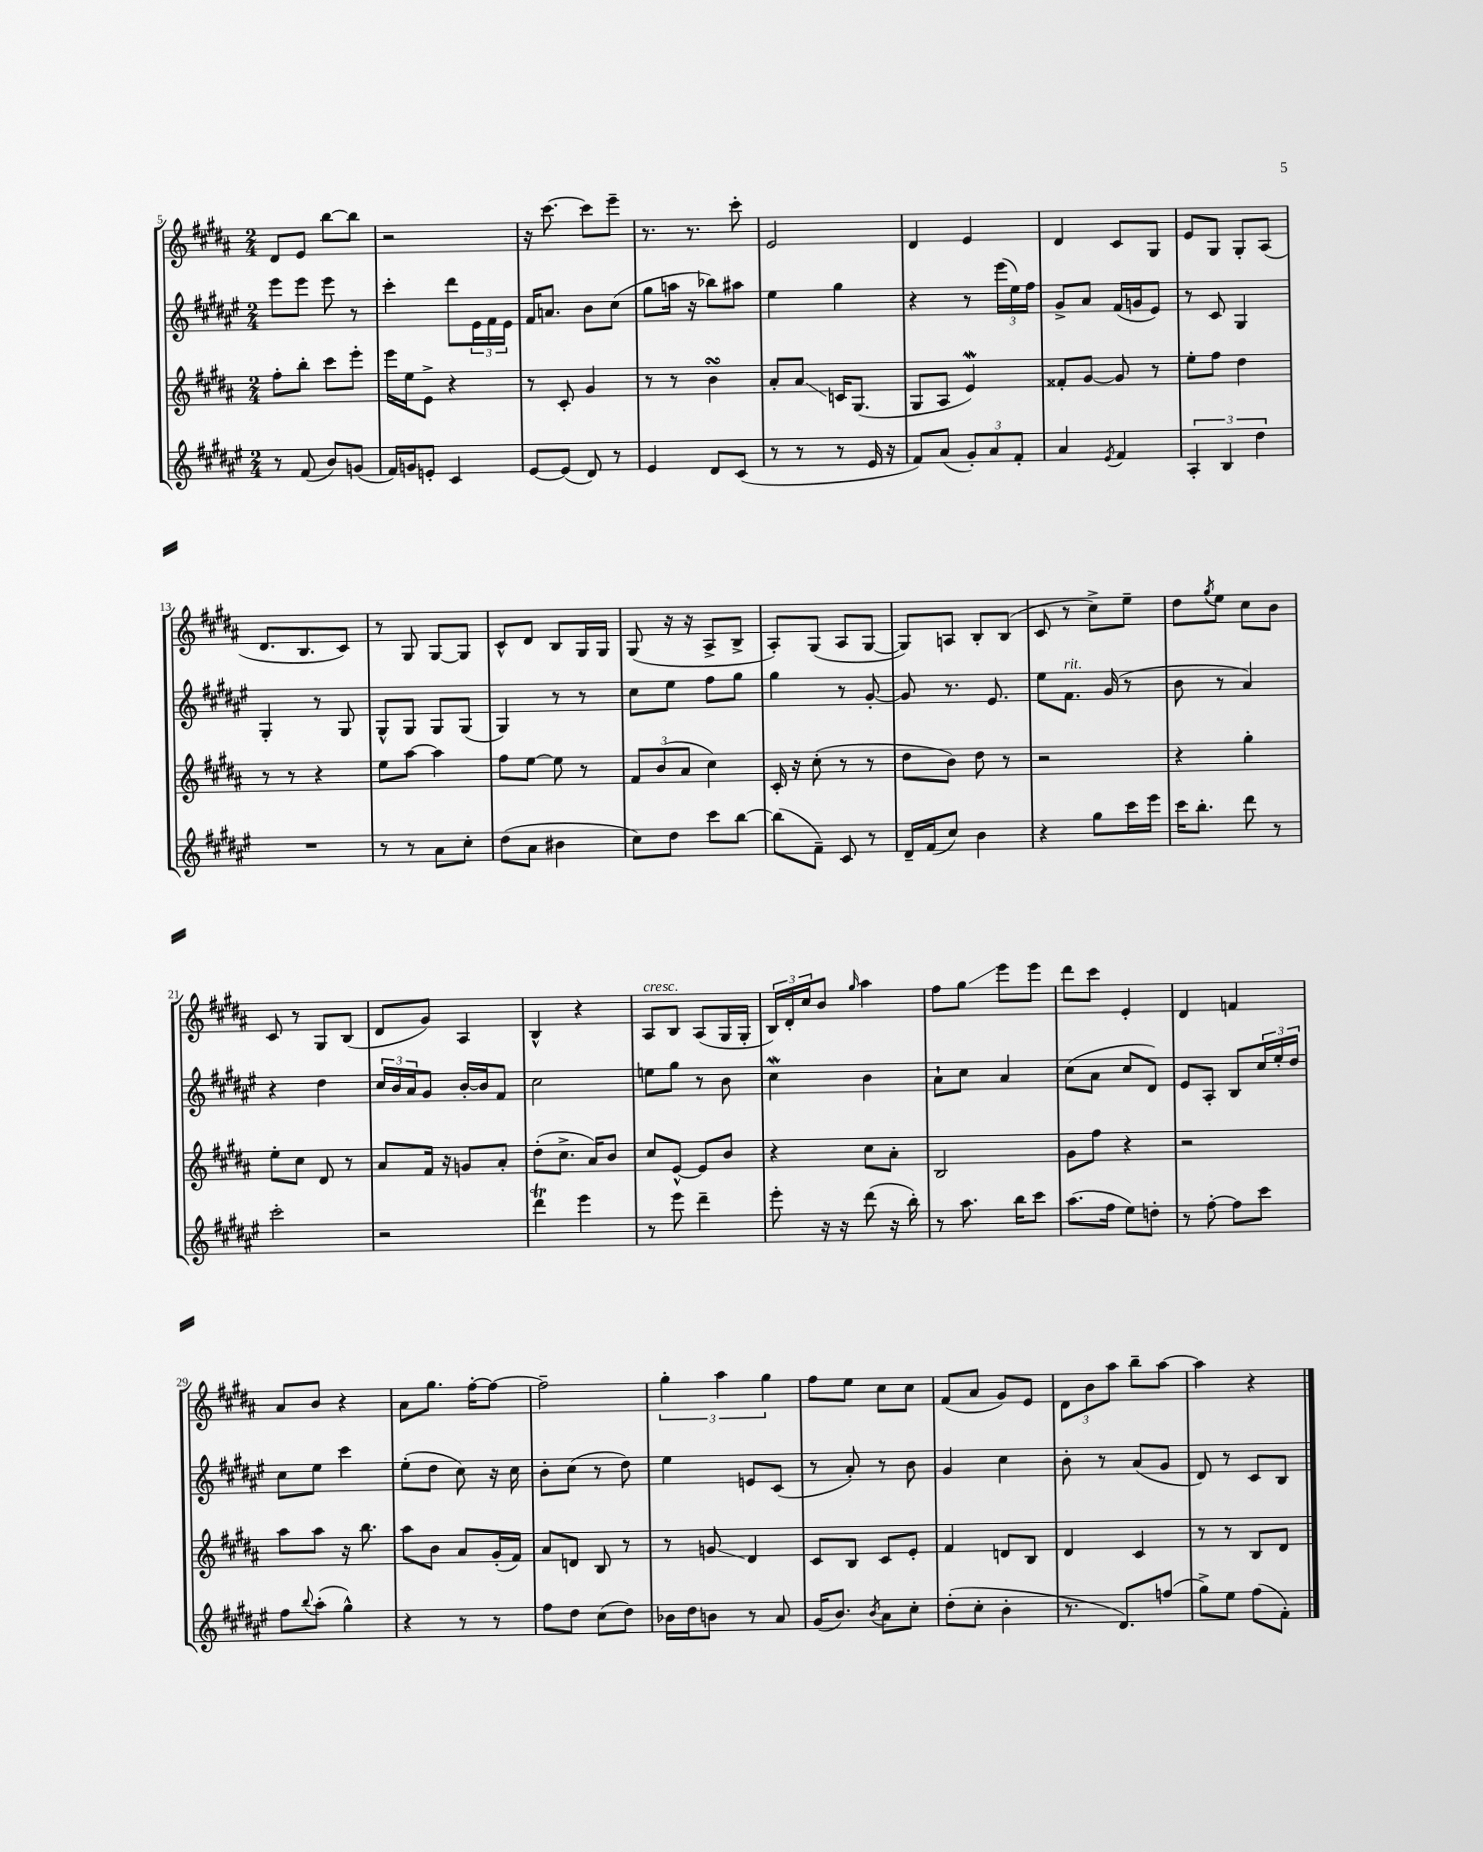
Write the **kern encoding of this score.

**kern	**kern	**kern	**kern
*staff4	*staff3	*staff2	*staff1
*clefG2	*clefG2	*clefG2	*clefG2
*k[f#c#g#d#a#e#]	*k[f#c#g#d#a#]	*k[f#c#g#d#a#e#]	*k[f#c#g#d#a#]
*M2/4	*M2/4	*M2/4	*M2/4
8r	8ff#'	8eee#	8d#
(8f#	8bb'	8eee#	8e
8b)	8ccc#	8eee#	[8bb
(8g	8eee'	8r	8bb]
=	=	=	=
16f#)	16eee	4ccc#'	2r
16g	16ee	.	.
8e'	8e^	.	.
4c#	4r	8ddd#	.
.	.	24e#	.
.	.	24f#	.
.	.	24e#	.
=	=	=	=
[8e#	8r	16f#	16r
.	.	8.a	[8.ccc#
(8e#]	8c#'	.	.
8d#)	4g#	8b	8ccc#]
8r	.	(8cc#	8eee~
=	=	=	=
4e#	8r	8gg#	8.r
.	8r	16aa	.
.	.	16r	8.r
8d#	4b	8bb-)	.
(8c#	.	8aa#	8ccc#'
=	=	=	=
8r	8a#'	4ee#	2e
8r	8a#	.	.
8r	16c	4gg#	.
.	(8.G#	.	.
16e#	.	.	.
16r	.	.	.
=	=	=	=
8f#)	8G#	4r	4d#
(8a#	8A#	.	.
12g#')	4e)	8r	4e
12a#	.	.	.
.	.	(24eee#	.
12f#'	.	24ee#)	.
.	.	24ff#	.
=	=	=	=
4a#	8f##'	8g#^	4d#
.	[8g#	8a#	.
8qe#	.	.	.
4f#	8g#]	(16f#	8c#
.	.	16g	.
.	8r	8e#)	8G#
=	=	=	=
6A#'	8ee'	8r	8e
.	8ff#	8c#	8G#
6B	.	.	.
.	4dd#	4G#	8G#'
6dd#	.	.	.
.	.	.	(8A#
=	=	=	=
2r	8r	4G#'	8.d#
.	8r	.	.
.	.	.	8.B
.	4r	8r	.
.	.	8G#	8c#)
=	=	=	=
8r	8ee	8G#^^	8r
8r	[8aa#	8G#	8G#
8a#	4aa#]	8G#	[8G#
8cc#'	.	(8G#	8G#]
=	=	=	=
(8dd#	8ff#	4G#)	8c#^^
8a#	[8ee	.	8d#
4b#	8ee]	8r	8B
.	8r	8r	16G#
.	.	.	16G#
=	=	=	=
8cc#)	12f#	8cc#	(8G#
.	(12b	.	.
8dd#	.	8ee#	16r
.	12a#	.	.
.	.	.	16r
8ccc#	4cc#)	8ff#	8A#^
[8bb	.	8gg#	8B^
=	=	=	=
(8bb]	16c#'	4gg#	8A#')
.	16r	.	.
8f#~)	(8cc#'	.	(8G#
8c#	8r	8r	8A#
8r	8r	[8g#'	[8G#
=	=	=	=
16d#~	8dd#	8g#]	8G#])
(16f#	.	.	.
8cc#)	8b)	8.r	8A
4b	8dd#	.	8B'
.	.	8.e#	.
.	8r	.	(8B
=	=	=	=
4r	2r	8ee#	8c#
.	.	8.f#	8r
8gg#	.	.	8cc#^)
.	.	(16g#	.
16ccc#	.	8r	8ee~
16eee#	.	.	.
=	=	=	=
16ccc#	4r	8b	8dd#
8.bb'	.	.	.
.	.	.	8qgg#
.	.	8r	8ee
8ddd#	4gg#'	4a#)	8cc#
8r	.	.	8b
=	=	=	=
2ccc#'	8ee'	4r	8c#
.	8cc#	.	8r
.	8d#	4dd#	8G#
.	8r	.	(8B
=	=	=	=
2r	8a#	24cc#	8d#
.	.	24b	.
.	.	24a#	.
.	16f#	8g#	8g#)
.	16r	.	.
.	8g	[16b'	4A#
.	.	16b]	.
.	8a#'	8f#	.
=	=	=	=
4ddd#	(8dd#'	2cc#	4B^^
.	8.cc#^	.	.
4eee#	.	.	4r
.	16a#)	.	.
.	8b	.	.
=	=	=	=
8r	8cc#	8ee	8A#
8eee#	[8e^^	8gg#	8B
4ddd#~	8e]	8r	(8A#
.	8b	8b	16G#
.	.	.	16G#'
=	=	=	=
8eee#'	4r	4cc#	24B)
.	.	.	24d#'
.	.	.	24cc#
16r	.	.	8b
16r	.	.	.
.	.	.	16qqgg#
(8ddd#	8cc#	4b	4aa#
16r	8a#'	.	.
16bb')	.	.	.
=	=	=	=
8r	2B	8a#`	8ff#
8.aa#	.	8cc#	8gg#
.	.	4a#	8eee
16bb	.	.	.
8ccc#	.	.	8eee
=	=	=	=
(8.aa#	8g#	(8cc#	8ddd#
.	8ff#	8a#	8ccc#
16ff#	.	.	.
8ee#)	4r	8cc#	4e'
8dd'	.	8d#)	.
=	=	=	=
8r	2r	8e#	4d#
[8ff#'	.	8A#'	.
8ff#]	.	8B	4f
8ccc#	.	24cc#	.
.	.	24ee#'	.
.	.	24dd#	.
=	=	=	=
8ff#	8aa#	8cc#	8a#
8qqbb	.	.	.
(8aa#'	8aa#	8ee#	8b
4gg#^^)	16r	4ccc#	4r
.	8.bb	.	.
=	=	=	=
4r	8aa#	(8ee#'	8a#
.	8b	8dd#	8.gg#
8r	8a#	8cc#)	.
.	.	.	[16ff#'
8r	(16g#'	16r	8ff#_
.	16f#)	16cc#	.
=	=	=	=
8ff#	8a#	8b'	2ff#~]
8dd#	8d	(8cc#	.
(8cc#	8B	8r	.
8dd#)	8r	8dd#)	.
=	=	=	=
16b-	8r	4ee#	6gg#'
16dd#	.	.	.
8b	8g	.	.
.	.	.	6aa#
8r	4d#	8e	.
.	.	.	6gg#
8a#	.	(8c#	.
=	=	=	=
(16g#	8c#	8r	8ff#
8.b)	.	.	.
.	8B	8a#')	8ee
8qb	.	.	.
8a#	8c#	8r	8cc#
8cc#'	8e'	8b	8cc#
=	=	=	=
(8dd#'	4f#	4g#	(8f#
8cc#'	.	.	8a#
4b'	8d	4cc#	8g#)
.	8B	.	8e
=	=	=	=
8.r	4d#	8b'	12d#
.	.	.	12b
.	.	8r	.
.	.	.	12aa#
8.d#)	.	.	.
.	4c#	(8a#	8bb~
(8ff	.	8g#	[8aa#
=	=	=	=
8gg#^)	8r	8d#)	4aa#]
8ee#	8r	8r	.
(8ff#	8B	8c#	4r
8f#')	8d#	8B	.
==	==	==	==
*-	*-	*-	*-
